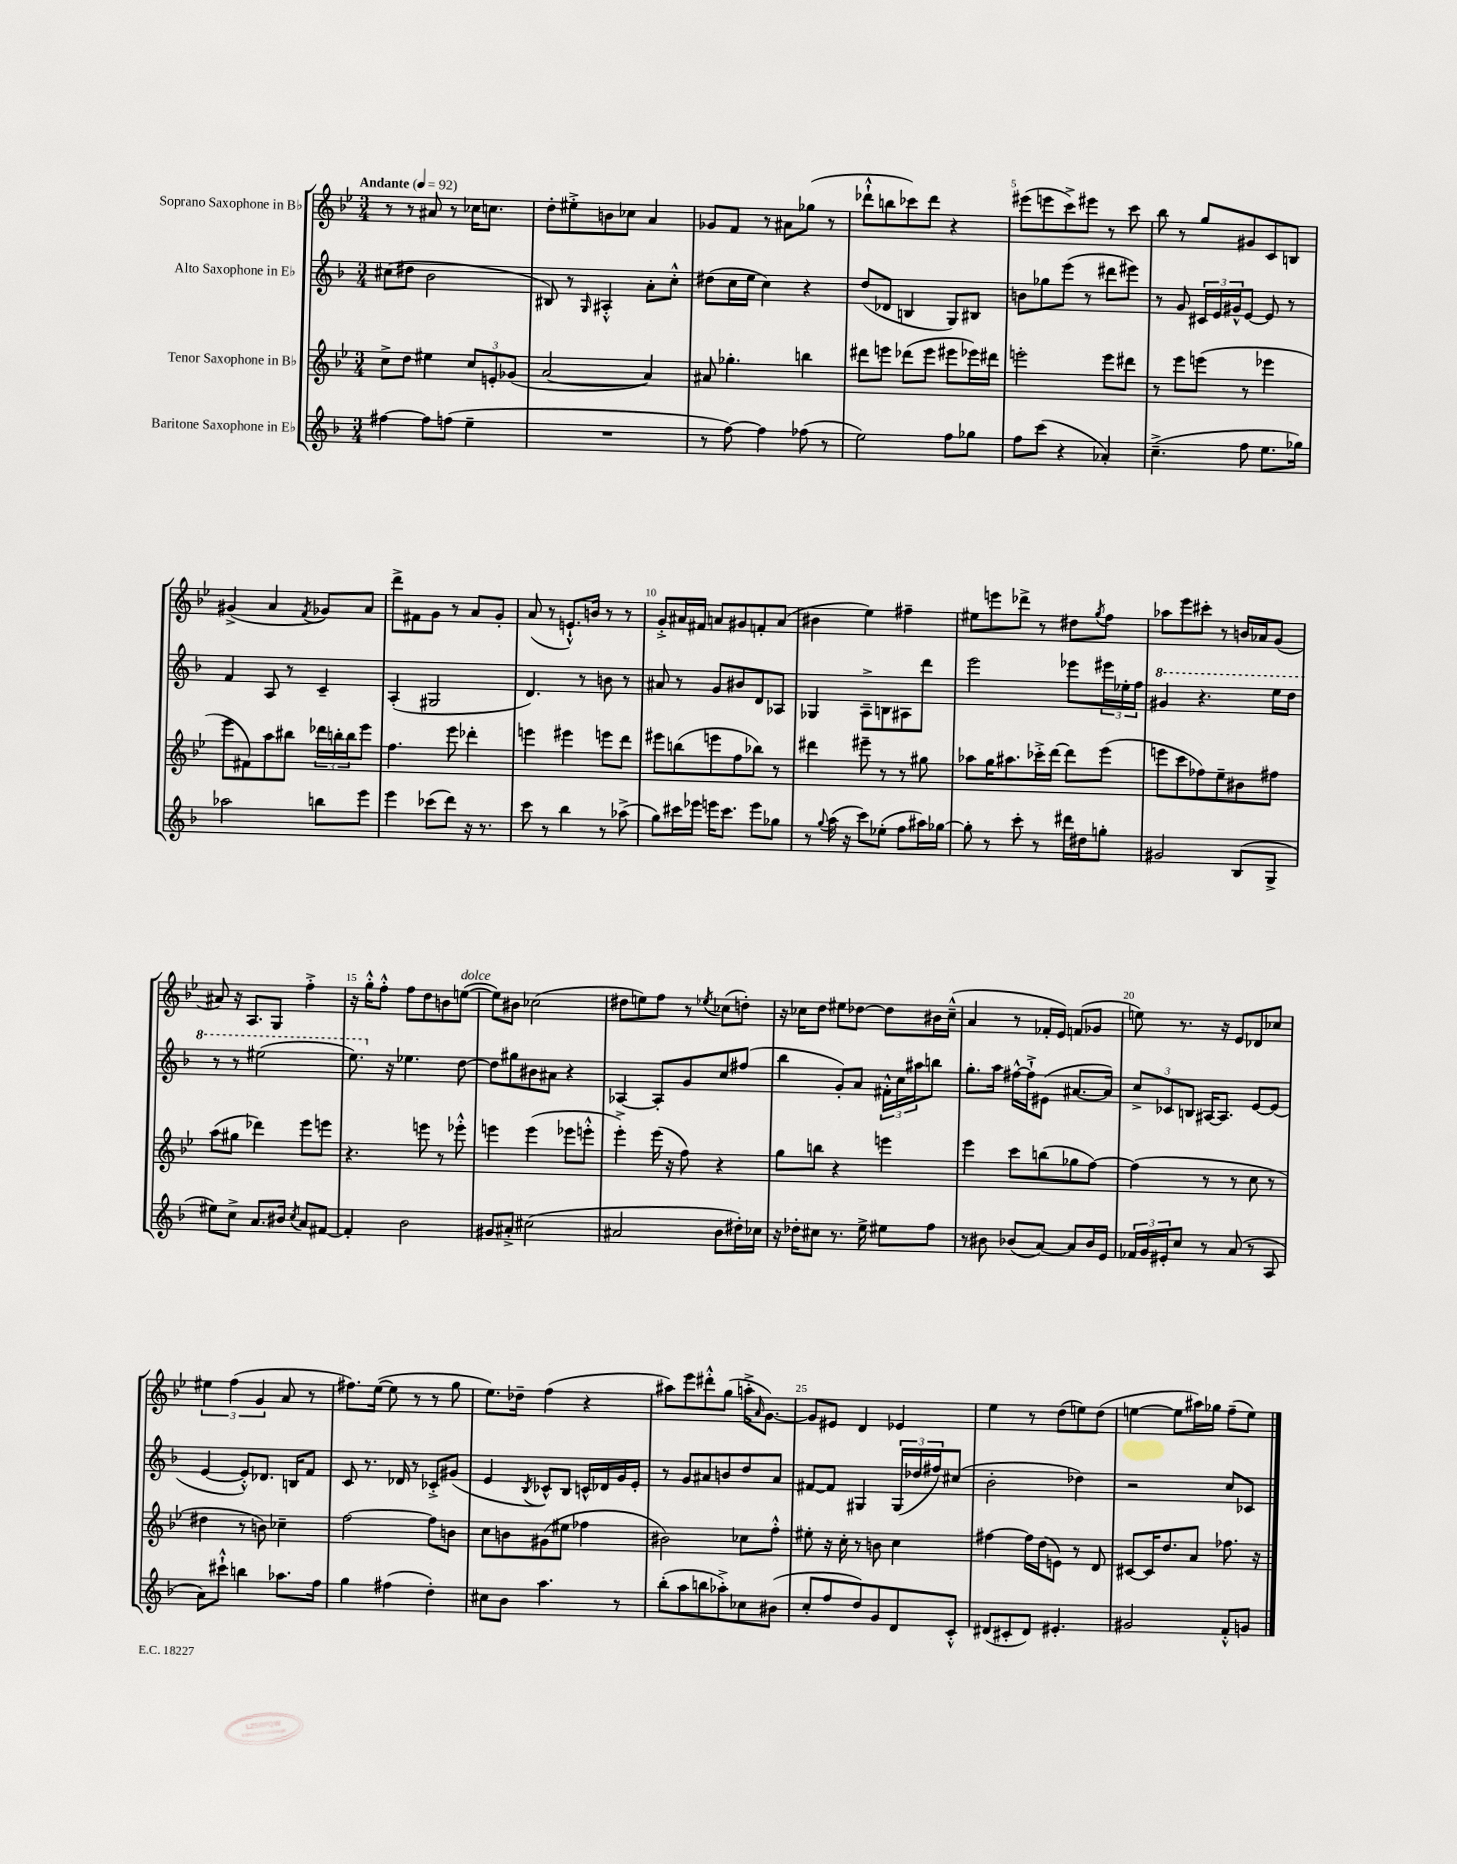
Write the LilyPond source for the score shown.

<<
\new StaffGroup <<
\new Staff = "s0" \with { instrumentName = "Soprano Saxophone in Bb" } {
    \clef treble \key bes \major \numericTimeSignature \time 3/4 \tempo "Andante" 4 = 92
    r8 r8 ais'8 r8 ces''16 c''8. |
    d''8-. eis''8-.-> b'8 ces''8 a'4 |
    ges'8 f'8 r8 ais'8 ges''8( r8 |
    des'''8-!-^ b''8 ces'''8) des'''8 r4 |
    eis'''8( e'''8 c'''8->) eis'''8 r8 c'''8 |
    bes''8 r8 g''8 gis'8 c'8 b8 |
    gis'4->( a'4 \acciaccatura { f'8 } ges'8) a'8 |
    d'''8-> fis'8 g'8 r8 a'8 g'8-. |
    a'8( r8 e'8.-!-^) b'16 r8 r8 |
    g'8-.-> ais'16 fis'16 a'8 gis'8 f'8-. a'8( |
    bis'4 ees''4) fis''4-- |
    eis''8 e'''8 des'''8-> r8 dis''8 \acciaccatura { g''8 } f''8 |
    aes''8 ees'''8 cis'''8-. r8 b'16 aes'16 g'8( |
    ais'8) r16 a8. g8 f''4-.-> |
    r16 g''16-.-^ f''8-.-^ f''8 d''8 b'8 e''8~^\markup { \italic "dolce" }( |
    e''8) bis'8 ces''2( |
    dis''8 e''8) f''8 r8 \acciaccatura { ees''8 } ces''8( d''8-.) |
    r16 ces''16 d''8 eis''8 des''8~ des''8 bis'16 ces''16---^( |
    a'4 r8 fes'16-. ees'16) f'8( ges'8 |
    e''8) r8. r16 ees'8 des'8 ces''8 |
    \tuplet 3/2 { eis''4 f''4( g'4 } a'8 r8 |
    fis''8.) ees''16~( ees''8 r8 r8 g''8 |
    ees''8.) des''16-- f''4( r4 |
    ais''8) ees'''8 dis'''8-.-^ g''8( a''16-.-> \grace { a'16 } g'8.~) |
    g'8 eis'8 d'4 ees'4 |
    ees''4 r8 d''8( e''8) d''8( |
    e''4~ e''8 ais''16) ges''16 f''8--( e''8) \bar "|." |
}
\new Staff = "s1" \with { instrumentName = "Alto Saxophone in Eb" } {
    \clef treble \key f \major \numericTimeSignature \time 3/4
    cis''8( dis''8 bes'2 |
    bis8) r8 \grace { g16 } ais4-.-^ a'8-. c''8-.-^ |
    dis''8( c''16 e''16 c''4) r4 |
    d''8( des'8 b4 g8) bis8 |
    b'8 ges''8 e'''8( r8 dis'''8 eis'''8) |
    r8 g'8 \tuplet 3/2 { cis'16 e'16 gis'16-^ } e'8~ e'8 r8 |
    f'4 a8 r8 c'4-- |
    a4-.( gis2 |
    d'4.) r8 b'8 r8 |
    ais'8 r8 g'8 bis'8 d'8 aes8 |
    ges4 a8---> b8 ais8 d'''8 |
    e'''2 ees'''8 \tuplet 3/2 { eis'''16 ees''16-. f''16 } |
    \ottava #1 gis''4 r4. e'''16 d'''16 |
    r8 r8 eis'''2( |
    e'''8.) \ottava #0 r16 ees''4. d''8~ |
    d''8 gis''8 bis'8 ais'8 r4 |
    aes4~ aes8-. g'8 c''8 fis''8( |
    bes''4 g'8-.) a'8 \tuplet 3/2 { fis'16-.-^ c''16 ais''16 } b''8 |
    g''8.-. a''16 fis''16~-^ fis''16-!-> eis'8( ais'8.~ ais'16) |
    \tuplet 3/2 { c''8-> ces'8 b8 } ais16~ ais8. e'8~ e'8( |
    e'4~ e'8-.-^) des'8. b16 f'8 |
    c'8 r8. des'16 r8 ces'8-.-> gis'8( |
    e'4 \acciaccatura { bes8 } ces'8-^) bes8 c'16-^ des'16 g'16 e'16-. |
    r8 g'8 ais'8 b'8 d''8 ais'8 |
    fis'8~ fis'8 gis4 \tuplet 3/2 { gis16( des''16 fis''16) } cis''8( |
    bes'2-. des''4) |
    r2 c''8 ces'8 \bar "|." |
}
\new Staff = "s2" \with { instrumentName = "Tenor Saxophone in Bb" } {
    \clef treble \key bes \major \numericTimeSignature \time 3/4
    c''8-> d''8 eis''4 \tuplet 3/2 { c''8 e'8-. ges'8( } |
    a'2~ a'4) |
    ais'8 ges''4.-. b''4 |
    dis'''8 e'''8 des'''8( e'''8 eis'''8 ees'''16) dis'''16 |
    e'''2-. e'''8 dis'''8 |
    r8 ees'''8 e'''8( r8 ees'''4 |
    ees'''8 fis'8) a''8 bis''8 \tuplet 3/2 { des'''16 b''16-. b''16 } ees'''8 |
    f''4. ees'''8 des'''4-. |
    e'''4 eis'''4 e'''8 d'''8 |
    eis'''8 b''8( e'''8 f''8 bes''8) r8 |
    dis'''4 eis'''8-- r8 r8 gis''8 |
    aes''8 g''16 ais''8. ces'''16-.-> d'''16~ d'''8 ees'''8( |
    e'''8 c'''8 fes''8) ees''8-- bis'8 fis''8 |
    a''8( gis''8 des'''4) ees'''8 e'''8 |
    r4. e'''8 r8 ees'''8-.-^ |
    e'''4 e'''4( ees'''8 e'''8-.-^ |
    ees'''4-.->) ees'''16( r16 f''8) r4 |
    g''8 b''8 r4 e'''4 |
    ees'''4 c'''8 b''8( ges''8 f''8~) |
    f''4( r8 r8 c''8 r8 |
    dis''4 r8 b'8) ces''4-- |
    f''2~ f''8 b'8 |
    c''8 b'8 gis'8( eis''8 fes''4 |
    bis'2) ces''8 f''8-.-^ |
    eis''8-. r16 c''16-. r8 b'8 c''4 |
    fis''4~ fis''16 d''16( e'8) r8 d'8 |
    cis'8~ cis'16 d''8. a'8 fes''8. r16 \bar "|." |
}
\new Staff = "s3" \with { instrumentName = "Baritone Saxophone in Eb" } {
    \clef treble \key f \major \numericTimeSignature \time 3/4
    fis''4~ fis''8 f''8( e''4-- |
    R2. |
    r8 f''8~) f''4 fes''8( r8 |
    e''2) f''8 ges''8 |
    f''8 c'''8( r4 aes'4-.) |
    c''4.--->( f''8 e''8. ges''16) |
    aes''2 b''8 e'''8 |
    e'''4 ces'''8( d'''8) r16 r8. |
    c'''8 r8 bes''4 r8 aes''8->( |
    g''8) cis'''16 ees'''16 e'''16 cis'''8. e'''8 ges''8 |
    r8 \appoggiatura { g''8 } a''16( r16 c'''8) ees''8-.( f''8 ais''16) ges''16~ |
    ges''8-. r8 c'''8-. r8 dis'''16 dis''16 g''8-. |
    gis'2 bes8( g8-> |
    eis''8) c''8-> a'8. bis'16 \acciaccatura { c''8 } a'8 fis'8~ |
    fis'4-. bes'2 |
    gis'8 ais'8-.-> cis''2( |
    ais'2 bes'8 dis''16-.) ces''16 |
    r16 des''16-. cis''8 r8. e''16-> eis''8 f''8 |
    r8 bis'8 bes'8( a'8~) a'8 bes'16 e'16 |
    \tuplet 3/2 { fes'16 g'16 eis'16-. } c''8 r8 a'8( r8 a8 |
    a'8) cis'''8-!-^ b''4 aes''8. f''16 |
    g''4 fis''4( d''4-.) |
    cis''8 bes'8 a''4. r8 |
    bes''8-.( a''8 b''8 aes''8-.->) ces''8 bis'8( |
    c''8-. f''8 d''8) g'8 d'8 c'8-.-^ |
    dis'8( cis'8-. dis'8) eis'4.-. |
    gis'2 f'8-.-^ g'8 \bar "|." |
}
>>
>>
\layout { \context { \Score \override BarNumber.break-visibility = ##(#f #t #t) barNumberVisibility = #(every-nth-bar-number-visible 5) } }
